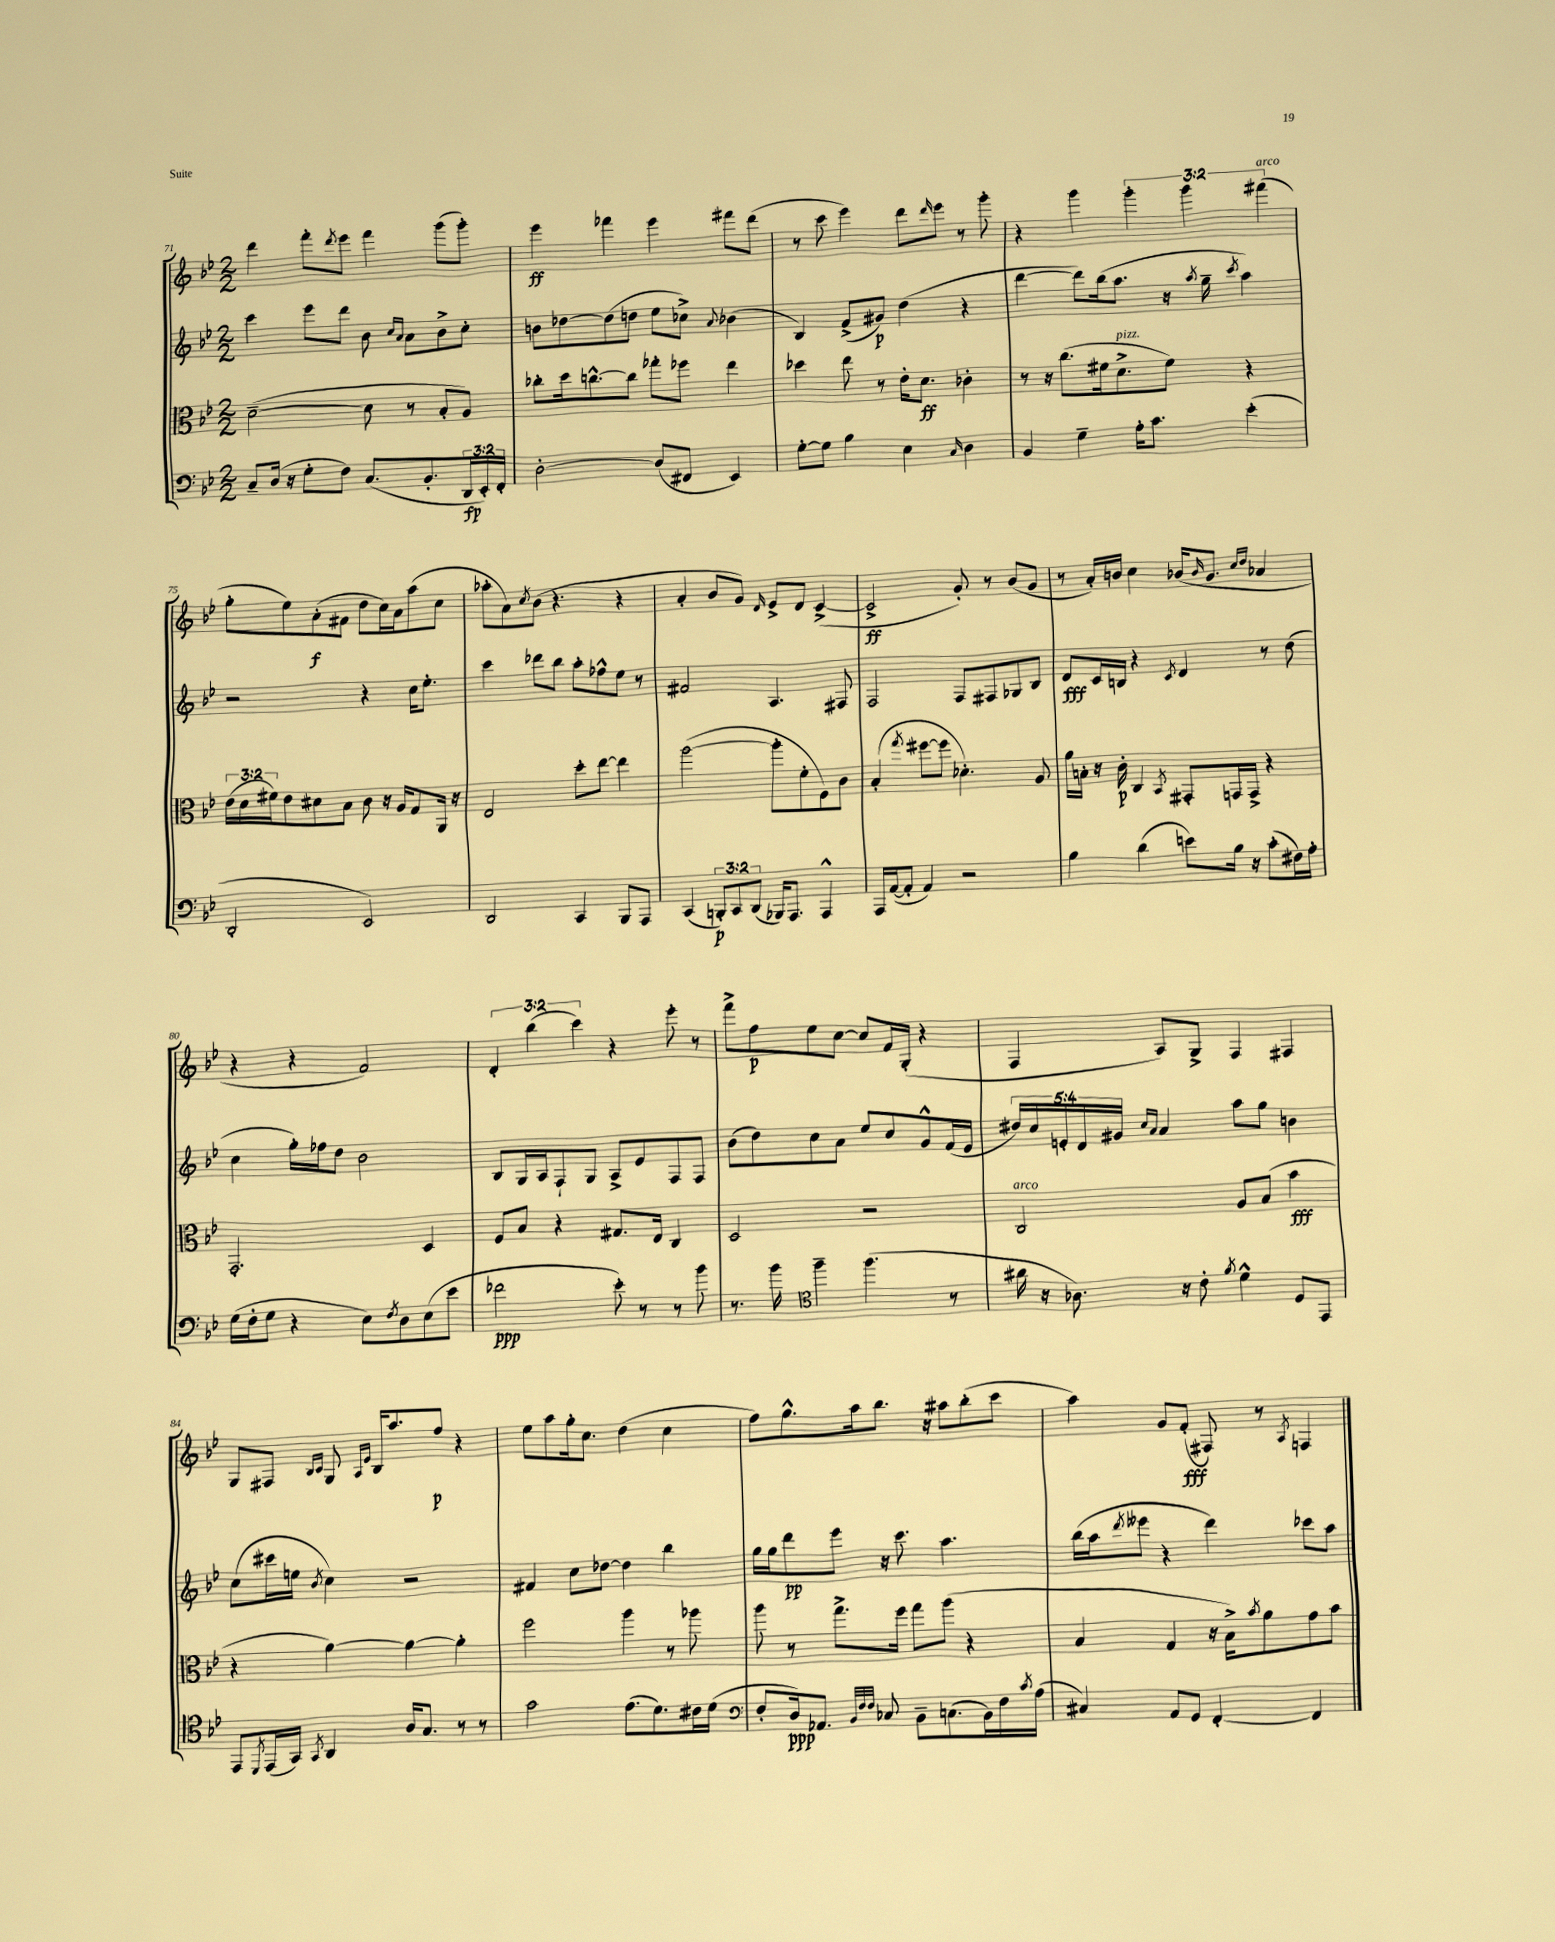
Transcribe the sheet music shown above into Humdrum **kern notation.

**kern	**dynam	**kern	**dynam	**kern	**dynam	**kern	**dynam
*part4	*part4	*part3	*part3	*part2	*part2	*part1	*part1
*staff4	*staff4	*staff3	*staff3	*staff2	*staff2	*staff1	*staff1
*clefF4	*	*clefC3	*	*clefG2	*	*clefG2	*
*k[b-e-]	*	*k[b-e-]	*	*k[b-e-]	*	*k[b-e-]	*
*M2/2	*	*M2/2	*	*M2/2	*	*M2/2	*
=71	=71	=71	=71	=71	=71	=71	=71
8C~/L	.	([2d~\	.	4ccc\	.	4ddd\	.
(16D/Jk	.	.	.	.	.	.	.
16r	.	.	.	.	.	.	.
8G'\L	.	.	.	8eee-\L	.	8fff'\L	.
.	.	.	.	.	.	8qddd/	.
8F\J)	.	.	.	8ddd\J	.	8eee-\J	.
(8.C/L	.	8d\]	.	8b-\	.	4fff\	.
.	.	.	.	16qqcc/LL	.	.	.
.	.	.	.	16qqa/JJ	.	.	.
.	.	8r	.	8a\L	.	.	.
8.BB-'/	.	.	.	.	.	.	.
.	.	8B-'/L	.	8b-^\	.	(8ggg\L	.
24DD/L	fp	8A/J)	.	8cc'\J	.	8ggg'\J)	.
24EE-'/)	.	.	.	.	.	.	.
24FF'/JJ	.	.	.	.	.	.	.
=72	=72	=72	=72	=72	=72	=72	=72
[2D'\	.	8cc-X'\L	.	8bn\L	.	4eee-\	ff
.	.	16dd\k	.	[8dd-X\	.	.	.
.	.	[8.ccn^^\	.	.	.	.	.
.	.	.	.	(8dd-\]	.	4fff-X\	.
.	.	8cc\J]	.	8ddn\J	.	.	.
(8D/L]	.	8gg-X'\L	.	8ee-\L	.	4eee-\	.
8FF#X/J	.	8ff-X\J	.	8cc-X^\J)	.	.	.
.	.	.	.	8qqa/	.	.	.
4EE-/)	.	4ee-\	.	(4b-X\	.	8fff#X\L	.
.	.	.	.	.	.	(8ddd\J	.
=73	=73	=73	=73	=73	=73	=73	=73
[8G'\L	.	4dd-X\	.	4B-/)	.	8r	.
8G\J]	.	.	.	.	.	8ccc\	.
4B-\	.	8ee-\	.	(8f^/L	.	4eee-\)	.
.	.	8r	.	8g#X/J)	p	.	.
4E-\	.	16e-'\KL	.	(4dd\	.	8ddd\L	.
.	.	8.d\J	ff	.	.	.	.
.	.	.	.	.	.	16qqddd/	.
.	.	.	.	.	.	8eee-\J	.
16qqC/	.	.	.	.	.	.	.
4D\	.	4c-X'\	.	4r	.	8r	.
.	.	.	.	.	.	8ggg'\	.
=74	=74	=74	=74	=74	=74	=74	=74
4BB-/	.	8r	.	[4ddd\	.	4r	.
.	.	16r	.	.	.	.	.
.	.	(8.cc\L	.	.	.	.	.
4G~\	.	.	.	8ddd\L])	.	4ggg\	.
.	.	16f#X\k	.	(16bb-\k	.	.	.
!	!	!LO:TX:a:i:t=pizz.	!	!	!	!	!
.	.	8.d^\	.	8.aa\J	.	.	.
16A'\KL	.	.	.	.	.	6ggg'\	.
8.c\J	.	.	.	.	.	.	.
.	.	8f#\J)	.	16r	.	.	.
.	.	.	.	.	.	6ggg\	.
.	.	.	.	8qaa/	.	.	.
.	.	.	.	16gg~\	.	.	.
.	.	.	.	8qccc/	.	.	.
(4e-'\	.	4r	.	4aa\)	.	.	.
!	!	!	!	!	!	!LO:TX:a:i:t=arco	!
.	.	.	.	.	.	(6fff#X\	.
!!LO:LB:g=z
=75	=75	=75	=75	=75	=75	=75	=75
2DD'/	.	(24e-\LL	.	2r	.	8gg'\L	.
.	.	24d\	.	.	.	.	.
.	.	24f#X\J)	.	.	.	.	.
.	.	8e-\	.	.	.	8ee-\)	.
.	.	8d#X\	.	.	.	(8a'\	f
.	.	8B-\J	.	.	.	8f#X\J	.
2EE-/)	.	8c\	.	4r	.	8dd\L	.
.	.	16r	.	.	.	16cc\L)	.
.	.	16A/KL	.	.	.	16a\J	.
.	.	8G/	.	16cc\KL	.	(8aa\	.
.	.	.	.	8.ee-'\J	.	.	.
.	.	16AA/Jk	.	.	.	8cc\J	.
.	.	16r	.	.	.	.	.
=76	=76	=76	=76	=76	=76	=76	=76
2DD/	.	2E-/	.	4ccc\	.	8aa-X'\L	.
.	.	.	.	.	.	8a\)	.
.	.	.	.	.	.	8qcc/	.
.	.	.	.	8ddd-X\L	.	(8b-\J	.
.	.	.	.	8bb-\J	.	4.r	.
4CC/	.	8dd'\L	.	8aa'\L	.	.	.
.	.	[8ee-\J	.	8ff-X^^\	.	.	.
8BBB-/L	.	4ee-\]	.	8ee-\J	.	4r	.
8AAA/J	.	.	.	8r	.	.	.
=77	=77	=77	=77	=77	=77	=77	=77
(4CC/	.	([2aa\	.	2f#X/	.	4a'/	.
12BBBn'/L)	p	.	.	.	.	8b-/L	.
12CC/	.	.	.	.	.	.	.
.	.	.	.	.	.	8g/J)	.
(12DD/J	.	.	.	.	.	.	.
.	.	.	.	.	.	16qqd/	.
16BBB-X/KL)	.	8aa'\L]	.	4.A/	.	8e-^/L	.
8.AAA/J	.	.	.	.	.	.	.
.	.	8f'\	.	.	.	8d/J	.
4AAA^^/	.	8F\)	.	.	.	([4c^/	.
.	.	8c\J	.	8F#X/	.	.	.
=78	=78	=78	=78	=78	=78	=78	=78
16AAA/LL	.	(4B-'/	.	2F/	.	2c^/]	ff
([16AA/J	.	.	.	.	.	.	.
8AA'/J]	.	.	.	.	.	.	.
.	.	8qgg/	.	.	.	.	.
4AA/)	.	[8ff#X\L	.	.	.	.	.
.	.	8ff#\J]	.	.	.	.	.
2r	.	4.d-X'\)	.	8F/L	.	8g'/)	.
.	.	.	.	8F#X/	.	8r	.
.	.	.	.	8G-X/	.	(8b-/L	.
.	.	8A/	.	8B-/J	.	8g/J	.
=79	=79	=79	=79	=79	=79	=79	=79
4B-\	.	16a\LL	.	8d/L	fff	8r	.
.	.	16Bn'\JJ	.	.	.	.	.
.	.	16r	.	16c/L	.	16a'/LL)	.
.	.	16c'\	p	16Bn/JJ	.	16bn/JJ	.
(4d\	.	4C/	.	4r	.	4cc\	.
.	.	8qBB-/	.	8qc/	.	.	.
8en\L)	.	8GG#X'/L	.	4d/	.	(16b-X/KL	.
.	.	.	.	.	.	16qqb-/	.
.	.	.	.	.	.	8.g/J	.
16B-\Jk	.	16GGn/L	.	.	.	.	.
16r	.	16GG^/JJ	.	.	.	.	.
.	.	.	.	.	.	16qqcc/LL	.
.	.	.	.	.	.	16qqdd/JJ	.
(8c'\L	.	4r	.	8r	.	4a-X/	.
16F#X\L)	.	.	.	(8dd\	.	.	.
16A'\JJ	.	.	.	.	.	.	.
!!LO:LB:g=z
=80	=80	=80	=80	=80	=80	=80	=80
(16G\LL	.	2.GG'/	.	4cc\	.	4r	.
16F'\J	.	.	.	.	.	.	.
8G\J	.	.	.	.	.	.	.
4r	.	.	.	16gg'\LL)	.	4r	.
.	.	.	.	16ff-X\J	.	.	.
.	.	.	.	8dd\J	.	.	.
8E-\L)	.	.	.	2b-\	.	2f/)	.
8qF/	.	.	.	.	.	.	.
8D\	.	.	.	.	.	.	.
(8E-\	.	4D/	.	.	.	.	.
8e-\J	.	.	.	.	.	.	.
=81	=81	=81	=81	=81	=81	=81	=81
2f-X\	ppp	8F/L	.	8B-/L	.	6d'/	.
.	.	8B-/J	.	16G/L	.	.	.
.	.	.	.	.	.	(6bb-\	.
.	.	.	.	16A/J	.	.	.
.	.	4r	.	8F`/	.	.	.
.	.	.	.	.	.	6ccc\)	.
.	.	.	.	8G/J	.	.	.
8e-'\)	.	8.G#X/L	.	8A^/L	.	4r	.
8r	.	.	.	8e-/	.	.	.
.	.	16E-/Jk	.	.	.	.	.
8r	.	4C/	.	8F/	.	8eee-'\	.
8b-\	.	.	.	8F/J	.	8r	.
=82	=82	=82	=82	=82	=82	=82	=82
8.r	.	2D/	.	(8b-\L	.	8fff^\L	.
.	.	.	.	8dd\)	.	8ff\	p
16b-\	.	.	.	.	.	.	.
*clefC4	*	*	*	*	*	*	*
4ff~\	.	.	.	8cc\	.	8ee-\	.
.	.	.	.	8a\J	.	[8cc\J	.
(4.ff\	.	2r	.	8ee-/L	.	8cc/L]	.
.	.	.	.	8cc/	.	16f/L	.
.	.	.	.	.	.	(16G'/JJ	.
.	.	.	.	8g^^/	.	4r	.
8r	.	.	.	(16f/L	.	.	.
.	.	.	.	16e-/JJ	.	.	.
=83	=83	=83	=83	=83	=83	=83	=83
!	!	!LO:TX:a:i:t=arco	!	!	!	!	!
16a#X\	.	2C/	.	20dd#X/LL)	.	4F/	.
.	.	.	.	20cc/	.	.	.
16r	.	.	.	.	.	.	.
.	.	.	.	20en'/	.	.	.
8.A-X\)	.	.	.	.	.	.	.
.	.	.	.	20d/	.	.	.
.	.	.	.	20g#X/JJ	.	.	.
.	.	.	.	16qqcc/LL	.	.	.
.	.	.	.	16qqa/JJ	.	.	.
.	.	.	.	4a/	.	8A/L)	.
16r	.	.	.	.	.	.	.
8c'\	.	.	.	.	.	8G^/J	.
8qf/	.	.	.	.	.	.	.
4d^^\	.	8A/L	.	8aa\L	.	4F/	.
.	.	(8B-/J	.	8gg\J	.	.	.
8D/L	.	4b-\	fff	4bn\	.	4F#X/	.
8EE-/J	.	.	.	.	.	.	.
!!LO:LB:g=z
=84	=84	=84	=84	=84	=84	=84	=84
8EE-/L	.	4r	.	(8cc\L	.	8G/L	.
8qDD/	.	.	.	.	.	.	.
(16EE-/L	.	.	.	16ccc#X\L	.	8F#X/J	.
16GG/JJ)	.	.	.	16een\JJ	.	.	.
.	.	.	.	.	.	16qqB-/LL	.
8qGG/	.	.	.	8qb-/	.	16qqc/JJ	.
4AA/	.	[4a\)	.	4cc\)	.	8G/	.
.	.	.	.	.	.	16qqA/LL	.
.	.	.	.	.	.	16qqe-/JJ	.
.	.	.	.	.	.	16B-/KL	.
.	.	.	.	.	.	8.aa/	.
16A/KL	.	4a\_	.	2r	.	.	.
8.G/J	.	.	.	.	.	.	.
.	.	.	.	.	.	8ff/J	p
8r	.	4a'\]	.	.	.	4r	.
8r	.	.	.	.	.	.	.
=85	=85	=85	=85	=85	=85	=85	=85
2g\	.	2ff\	.	4f#X/	.	8ee-\L	.
.	.	.	.	.	.	8aa\	.
.	.	.	.	8cc\L	.	16gg'\k	.
.	.	.	.	.	.	8.cc\J	.
.	.	.	.	[8dd-X\J	.	.	.
(8.e-\L	.	4aa\	.	4dd-\]	.	(4dd\	.
8.d\)	.	.	.	.	.	.	.
.	.	8r	.	4bb-\	.	4cc\	.
16c#X\L	.	8aa-X\	.	.	.	.	.
(16d\JJ	.	.	.	.	.	.	.
=86	=86	=86	=86	=86	=86	=86	=86
*clefF4	*	*	*	*	*	*	*
8F'/L	.	8aa\	.	16gg\LL	.	8ff\L)	.
.	.	.	.	16gg\J	.	.	.
16D/k)	ppp	8r	.	8ddd\	pp	8.gg^^\	.
8.AA-X/J	.	.	.	.	.	.	.
.	.	8.gg^\L	.	8eee-\J	.	.	.
.	.	.	.	.	.	16aa\k	.
32qqBB-/LLL	.	.	.	.	.	.	.
32qqF/	.	.	.	.	.	.	.
32qqF/JJJ	.	.	.	.	.	.	.
8C-X/	.	.	.	16r	.	8.bb-\J	.
.	.	16ff\Jk	.	8.ccc\	.	.	.
8BB-~\L	.	8gg\L	.	.	.	.	.
.	.	.	.	.	.	16r	.
(8.Cn\	.	(8aa\J	.	4.aa\	.	8aa#X\L	.
.	.	4r	.	.	.	(8bb-'\	.
16BB-\L)	.	.	.	.	.	.	.
16F\	.	.	.	.	.	8ccc\J	.
8qc/	.	.	.	.	.	.	.
(16A\JJ	.	.	.	.	.	.	.
=87	=87	=87	=87	=87	=87	=87	=87
4C#X/)	.	4B-/	.	(16bb-\LL	.	4aa\)	.
.	.	.	.	16aa\J	.	.	.
.	.	.	.	8qddd/	.	.	.
.	.	.	.	8eee--X\J	.	.	.
8AA/L	.	4G/	.	4r	.	8g/L	.
8GG/J	.	.	.	.	.	(8f'/J	fff
[4FF'/	.	16r	.	4ddd\)	.	8F#X/)	.
.	.	16B-^\KL)	.	.	.	.	.
.	.	8qb-/	.	.	.	.	.
.	.	8a\	.	.	.	8r	.
.	.	.	.	.	.	8qA/	.
4FF/]	.	8g\	.	8ccc-X\L	.	4Fn/	.
.	.	8b-\J	.	8aa\J	.	.	.
==	==	==	==	==	==	==	==
*-	*-	*-	*-	*-	*-	*-	*-
